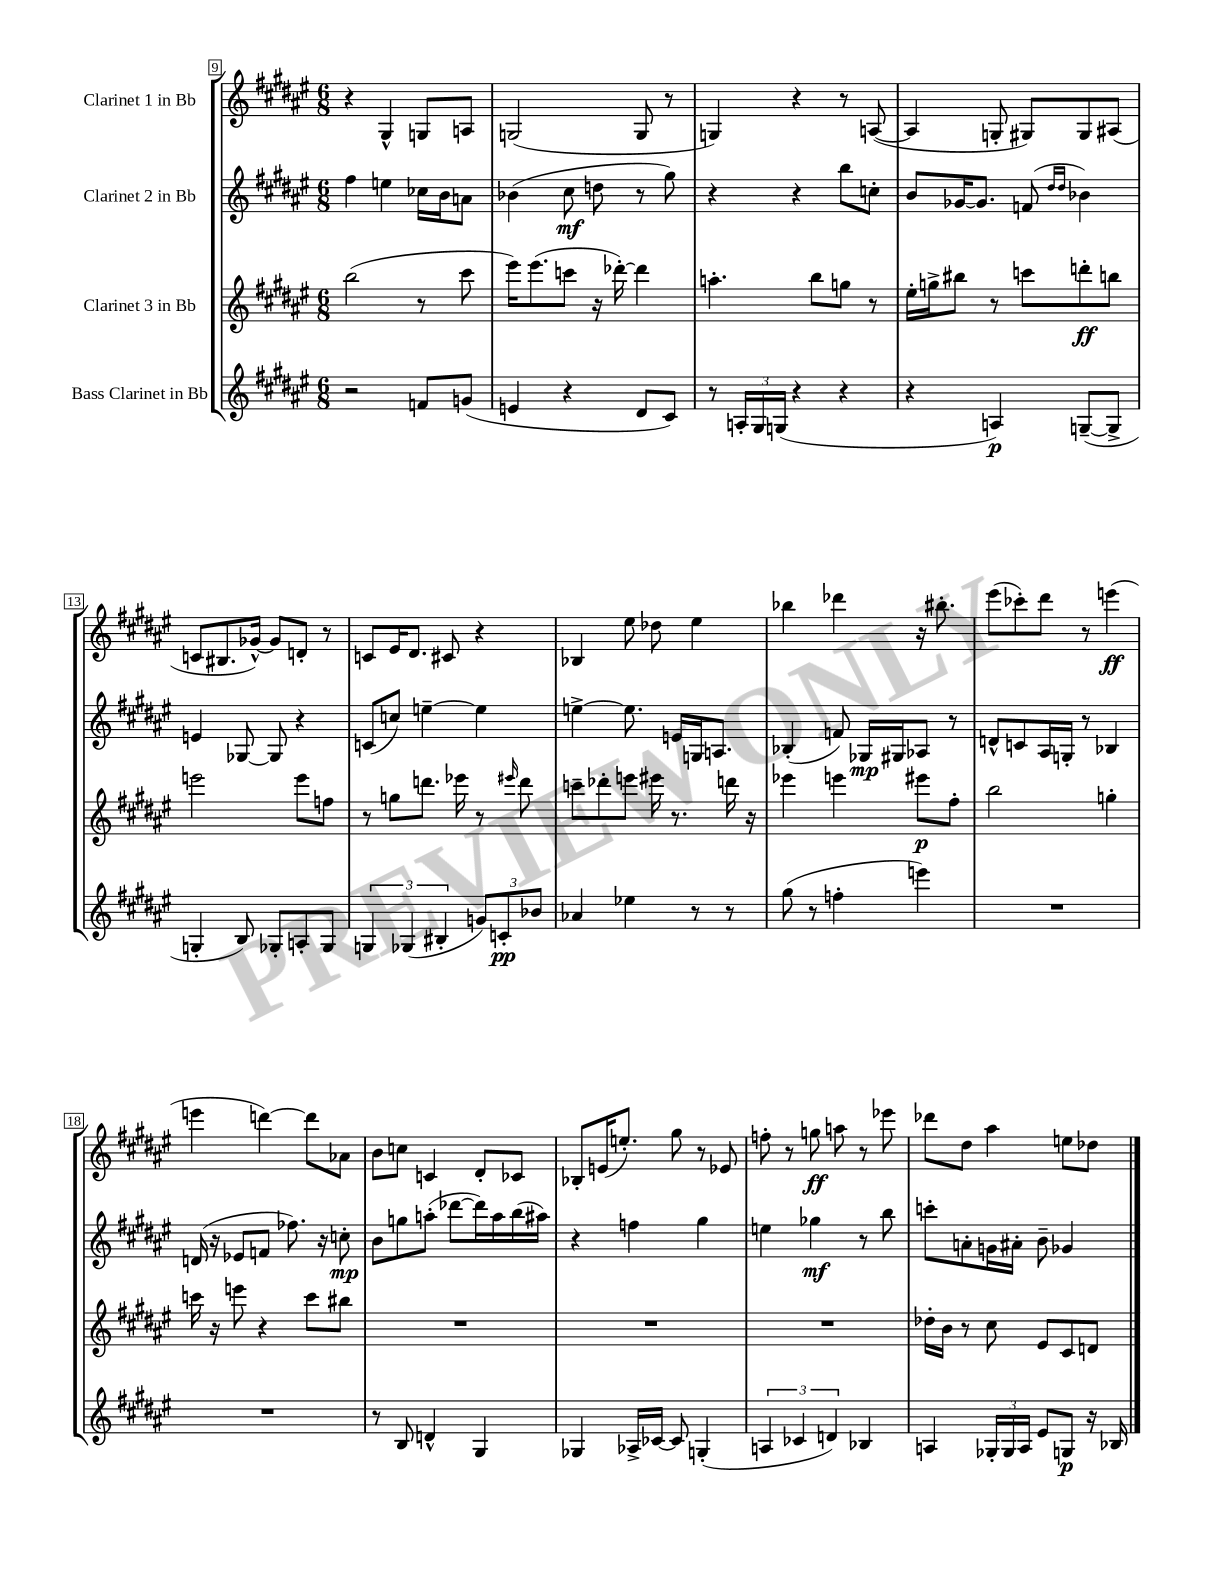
<<
\new StaffGroup <<
\new Staff = "s0" \with { instrumentName = "Clarinet 1 in Bb" } {
    \clef treble \key fis \major \numericTimeSignature \time 6/8
    r4 gis4-^ g8 a8 |
    g2( g8 r8 |
    g4) r4 r8 a8~( |
    a4 g8-. gis8) gis8 ais8( |
    c'8 bis8. ges'16~-^) ges'8 d'8-. r8 |
    c'8 eis'16 dis'8. cis'8 r4 |
    bes4 eis''8 des''8 eis''4 |
    bes''4 des'''4 r16 bis''8.-. |
    eis'''8( ces'''8-.) dis'''8 r8 e'''4\ff( |
    e'''4 d'''4~) d'''8 aes'8 |
    b'8 c''8 c'4 dis'8-. ces'8 |
    bes8-. e'16( e''8.-.) gis''8 r8 ees'8 |
    f''8-. r8 g''8\ff a''8 r8 ees'''8 |
    des'''8 dis''8 ais''4 e''8 des''8 \bar "|." |
}
\new Staff = "s1" \with { instrumentName = "Clarinet 2 in Bb" } {
    \clef treble \key fis \major \numericTimeSignature \time 6/8
    fis''4 e''4 ces''16 b'16 a'8 |
    bes'4( cis''8\mf d''8 r8 gis''8) |
    r4 r4 b''8 c''8-. |
    b'8 ges'16~ ges'8. f'8( \grace { dis''16 dis''16 } bes'4) |
    e'4 ges8~ ges8 r4 |
    c'8( c''8) e''4~-- e''4 |
    e''4~-> e''8. e'16 g16 a8. |
    bes4-.( f'8) ges16\mp gis16 aes8 r8 |
    d'8-^ c'8 ais16 g16-. r8 bes4 |
    d'16( r16 ees'8 f'8 fes''8.) r16 c''8-.\mp |
    b'8 g''8 a''8-.( des'''8~ des'''16) a''16 b''16( ais''16) |
    r4 f''4 gis''4 |
    e''4 ges''4\mf r8 b''8 |
    c'''8-. a'8-. g'16 ais'16-. b'8-- ges'4 \bar "|." |
}
\new Staff = "s2" \with { instrumentName = "Clarinet 3 in Bb" } {
    \clef treble \key fis \major \numericTimeSignature \time 6/8
    b''2( r8 cis'''8 |
    eis'''16) eis'''8.( c'''8 r16 des'''16~-.) des'''4 |
    a''4.-. b''8 g''8 r8 |
    eis''16-. g''16-> bis''8 r8 c'''8 d'''8-.\ff b''8 |
    e'''2 e'''8 f''8 |
    r8 g''8 d'''8. ees'''16 r8 \grace { eis'''16 } d'''8 |
    c'''8-- des'''8-. e'''8 eis'''16 r8. d'''16 r16 |
    ees'''4 e'''4 eis'''8\p fis''8-. |
    b''2 g''4-. |
    c'''16 r16 e'''8 r4 c'''8 bis''8 |
    R2. |
    R2. |
    R2. |
    des''16-. b'16 r8 cis''8 eis'8 cis'8 d'8 \bar "|." |
}
\new Staff = "s3" \with { instrumentName = "Bass Clarinet in Bb" } {
    \clef treble \key fis \major \numericTimeSignature \time 6/8
    r2 f'8 g'8( |
    e'4 r4 dis'8 cis'8) |
    r8 \tuplet 3/2 { a16-. gis16 g16( } r4 r4 |
    r4 a4\p) g8~--( g8-> |
    g4-. b8) ges8-. a8-. ges8 |
    \tuplet 3/2 { g4 ges4( bis4-. } \tuplet 3/2 { g'8) c'8-.\pp bes'8 } |
    aes'4 ees''4 r8 r8 |
    gis''8( r8 f''4-. e'''4) |
    R2. |
    R2. |
    r8 b8 d'4-^ gis4 |
    ges4 aes16-> ces'16~ ces'8 g4-.( |
    \tuplet 3/2 { a4 ces'4 d'4) } bes4 |
    a4 \tuplet 3/2 { ges16-. ges16 a16 } eis'8 g8\p r16 bes16 \bar "|." |
}
>>
>>
\layout { \context { \Score currentBarNumber = #9 \override BarNumber.stencil = #(make-stencil-boxer 0.1 0.3 ly:text-interface::print) } }
